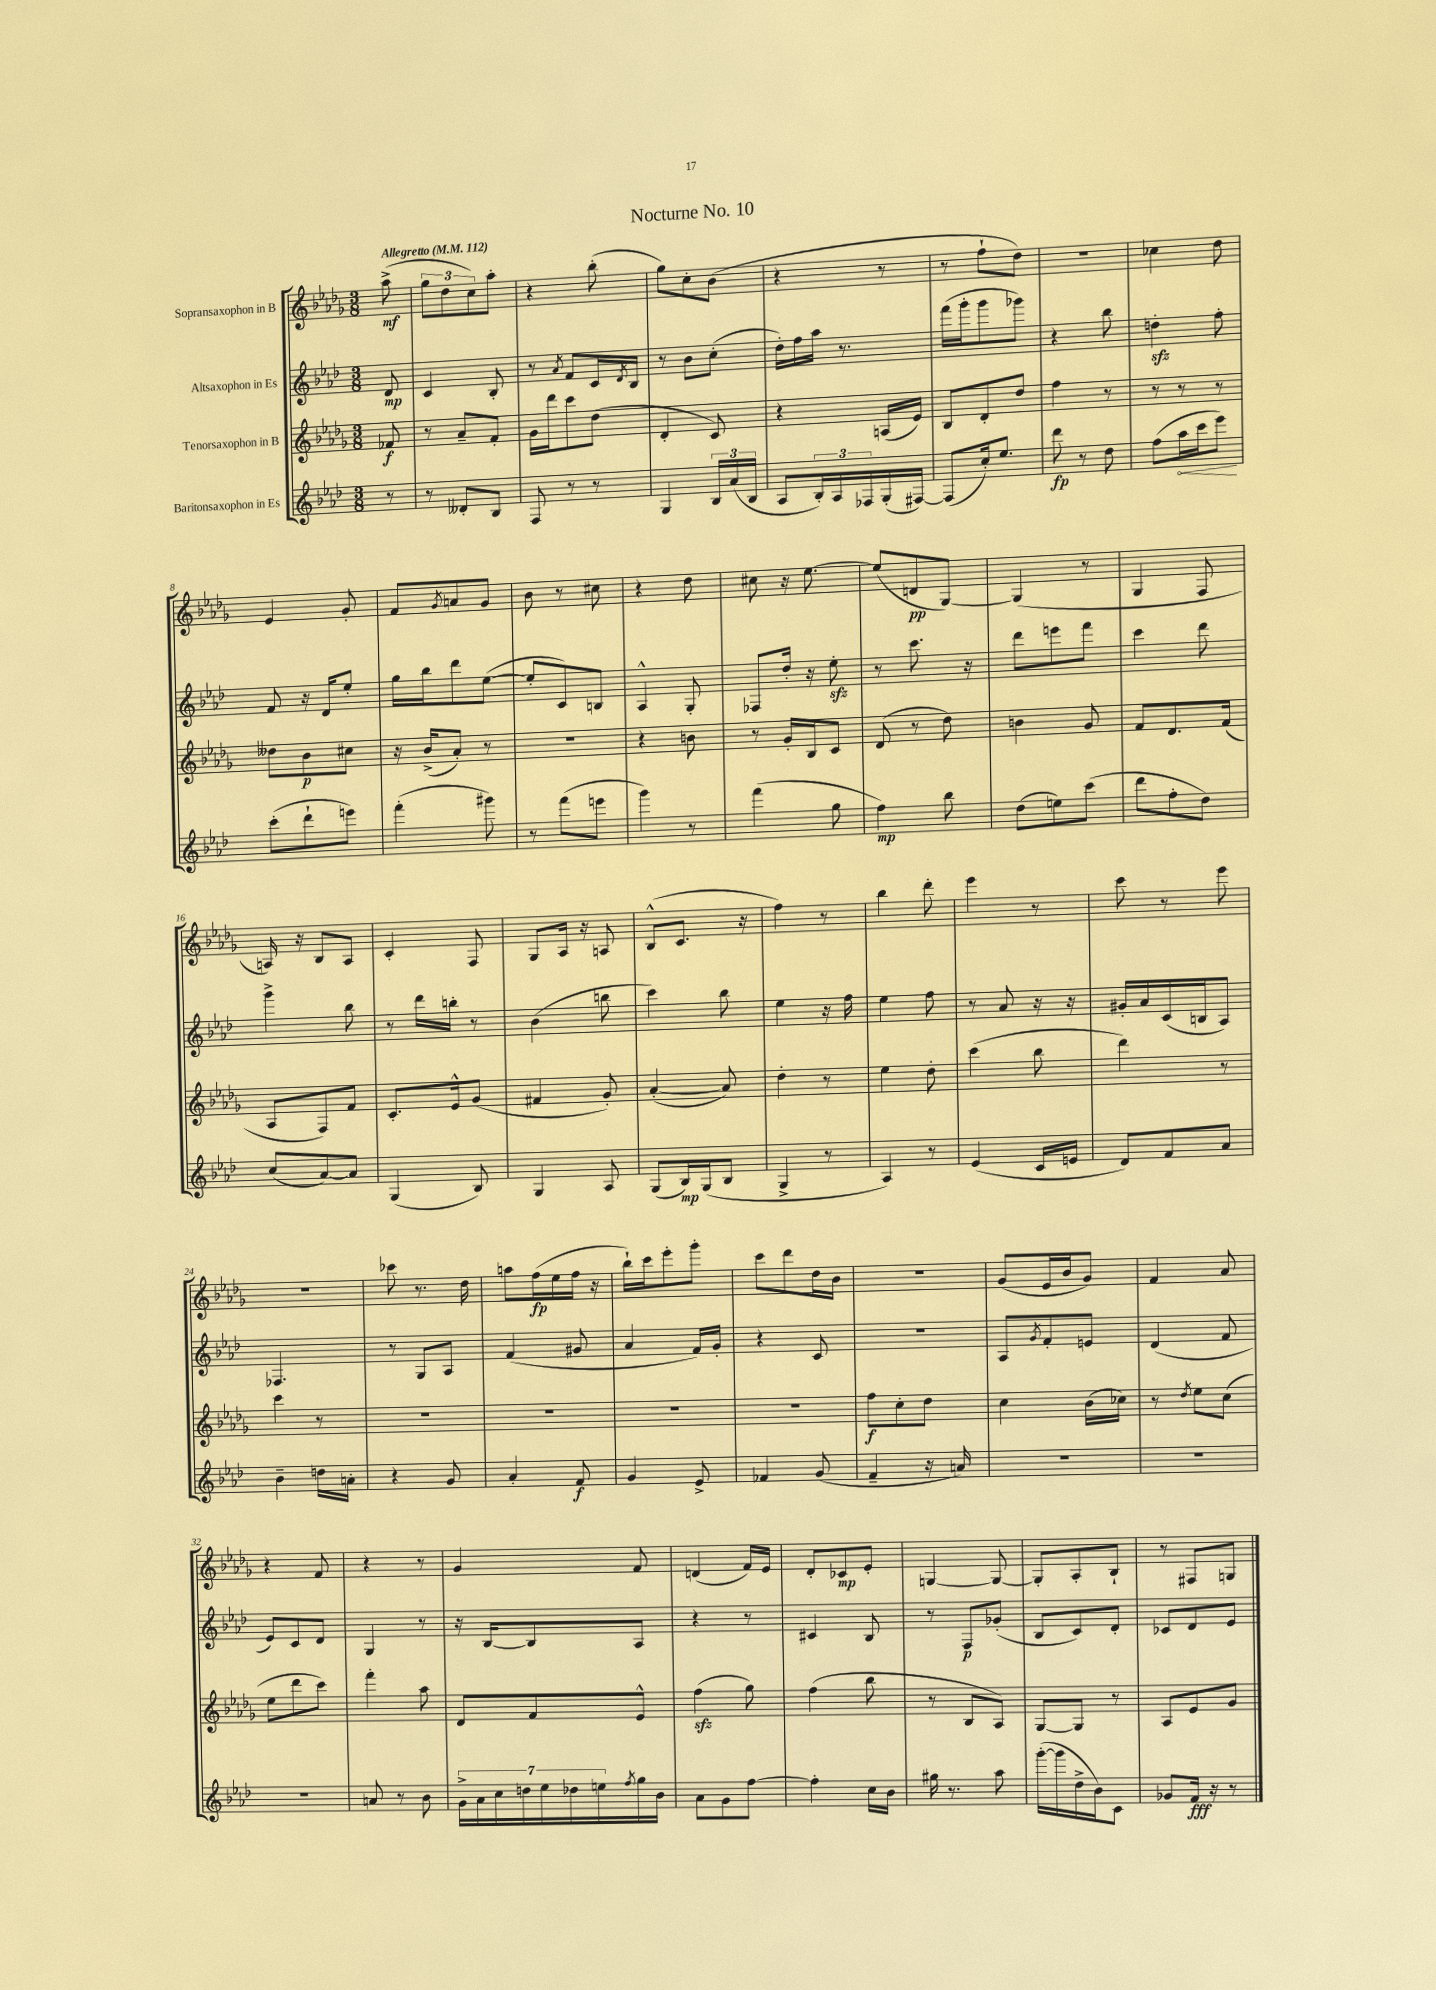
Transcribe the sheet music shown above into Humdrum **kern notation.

**kern	**kern	**kern	**kern
*staff4	*staff3	*staff2	*staff1
*clefG2	*clefG2	*clefG2	*clefG2
*k[b-e-a-d-]	*k[b-e-a-d-g-]	*k[b-e-a-d-]	*k[b-e-a-d-g-]
*M3/8	*M3/8	*M3/8	*M3/8
*MM112	*MM112	*MM112	*MM112
8r	8f-/	8d-/	(8aa-^\
=	=	=	=
8r	8r	4c/	12gg-\L
.	.	.	12dd-\
8d--'/L	8a-~/L	.	.
.	.	.	12cc\)
8B-/J	8f'/J	8B-'/	8aa-'\J
=	=	=	=
8F/	16g-\LL	8r	4r
.	16ddd-\J	.	.
.	.	8qa-/	.
8r	8ccc\	8f/L	.
8r	(8dd-\J	16c/L	(8bb-'\
.	.	8qd-/	.
.	.	16B-/JJ	.
=	=	=	=
4G/	4d-'/	8r	8gg-\L)
.	.	8b-\L	8cc'\
24B-/LL	8c/)	(8cc'\J	(8b-\J
(24a-/	.	.	.
24B-/JJ	.	.	.
=	=	=	=
8A-/L	4r	16dd-'\LL)	4r
.	.	16ff\	.
24B-'/L)	.	16aa-\JJ	.
24A-/	.	.	.
.	.	8.r	.
24F-/	.	.	.
(16G'/	(16A/LL	.	8r
[16F#/JJ)	16e-/JJ)	.	.
=	=	=	=
(8F#/]L	8B-/L	(16fff\LL	8r
.	.	16ggg'\J	.
16cc'/k)	8d-'/	8ggg\	8ff`\L
8.ee-/J	.	.	.
.	8dd-/J	8ggg-\J)	8dd-\J)
=	=	=	=
8ddd-\	4ff\	4r	4.r
8r	.	.	.
8dd-\	8r	8bb-\	.
=	=	=	=
(8ff\L	8r	4dd'\	4cc-\
16aa-\L	8r	.	.
16ccc\J	.	.	.
8eee-\J)	8r	8ff'\	8dd-\
=	=	=	=
(8ccc'\L	8dd--\L	8f/	4e-/
8ddd-`\	8b-\	16r	.
.	.	16d-/LK	.
8eee\J)	8cc#\J	8ee-'/J	8g-'/
=	=	=	=
(4fff'\	16r	16gg\LL	8f/L
.	(16b-^/LK	16bb-\J	.
.	.	.	8qg-/
.	8a-'/J)	8ddd-\	8a/
8ggg#\)	8r	([8ee-\J	8g-/J
=	=	=	=
8r	4.r	8ee-'/]L	8b-\
(8fff\L	.	8c/)	8r
8eee\J	.	8B/J	8cc#\
=	=	=	=
4ggg\)	4r	4A-^^/	4r
8r	8b\	8G'/	8dd-\
=	=	=	=
(4fff\	8r	8F-/L	8cc#\
.	16g-'/LL	16dd-'/Jk	16r
.	16B-/J	16r	[8.ee-\
8gg\	8c/J	8ee-'\	.
=	=	=	=
4ff\)	(8d-/	8r	(8ee-/]L
.	8r	8.ccc\	8d/
8bb-\	8dd-\)	.	[8G-/J)
.	.	16r	.
=	=	=	=
(8dd-\L	4b\	8ddd-\L	(4G-/]
8ee\)	.	8eee\	.
(8ccc\J	8g-/	8fff\J	8r
=	=	=	=
8ddd-\L	8f/L	4ccc\	4G-/
8ff'\	8.d-/	.	.
8dd-\J)	.	8ddd-\	8F/
.	(16f/Jk	.	.
=	=	=	=
(8cc/L	8A-/L	4ggg^\	16A/)
.	.	.	16r
[8a-/)	8F/)	.	8B-/L
8a-/]J	8f/J	8bb-\	8A/J
=	=	=	=
(4G/	8.c'/L	8r	4c'/
.	.	16ddd-\LL	.
.	16e-^^/k	16bb'\JJ	.
8B-/)	(8g-/J	8r	8F/
=	=	=	=
4G/	4f#/	(4b-\	8G-/L
.	.	.	16A-/Jk
.	.	.	16r
8A-/	8g-'/)	8bb\	8A/
=	=	=	=
(8G/L	([4a-'/	4ccc\)	(8B-^^/L
16B-/L)	.	.	8.c/J
(16G/J	.	.	.
8B-/J	8a-/])	8bb-\	.
.	.	.	16r
=	=	=	=
4G^/	4dd-'\	4ee-\	4ff\)
8r	8r	16r	8r
.	.	16ff\	.
=	=	=	=
4A-/)	4ee-\	4ee-\	4bb-\
8r	8dd-'\	8ff\	8ddd-'\
=	=	=	=
(4e-/	(4ccc\	8r	4eee-\
.	.	8a-/	.
16c/LL	8bb-\	16r	8r
16e/JJ	.	16r	.
=	=	=	=
8d-/L)	4ddd-\)	16g#'/LL	8ccc\
.	.	16a-/	.
8f/	.	(16c/	8r
.	.	16B/J	.
8a-/J	8r	8A-/J)	8eee-\
=	=	=	=
4b-~\	4ccc\	4.F-/	4.r
16dd\LL	8r	.	.
16a'\JJ	.	.	.
=	=	=	=
4r	4.r	8r	8ccc-\
.	.	8G/L	8.r
8g/	.	8A-/J	.
.	.	.	16dd-\
=	=	=	=
4a-'/	4.r	(4f/	8aa\L
.	.	.	(16ff\L
.	.	.	16ee-\
8f/	.	8g#/	16ff\JJ
.	.	.	16r
=	=	=	=
4g/	4.r	4a-/	16bb-`\LL)
.	.	.	16ccc\J
.	.	.	8eee-'\
8e-^/	.	16f/LL)	8ggg-'\J
.	.	16g'/JJ	.
=	=	=	=
4f-/	4.r	4r	8ccc\L
.	.	.	8ddd-\
(8g/	.	8c/	16dd-\L
.	.	.	16b-\JJ
=	=	=	=
4f~/	8ff\L	4.r	4.r
.	8cc'\	.	.
16r	8dd-\J	.	.
16a/)	.	.	.
=	=	=	=
4.r	4cc\	8A-/L	(8g-/L
.	.	8qg/	.
.	.	8f'/	16e-/L
.	.	.	16b-/J
.	(16b-\LL	8e/J	8g-/J)
.	16cc-\JJ)	.	.
=	=	=	=
4.r	8r	(4d-/	4f/
.	8qdd-/	.	.
.	8ee-\L	.	.
.	(8cc\J	8f/	8a-/
=	=	=	=
4.r	8ee-\L	8e-/L)	4r
.	8ddd-\	8c/	.
.	8ccc\J)	8d-/J	8f/
=	=	=	=
8a/	4fff'\	4G/	4r
8r	.	.	.
8b-\	8aa-\	8r	8r
=	=	=	=
28g^\LL	8d-/L	16r	4g-/
28a-\	.	.	.
.	.	[16B-/LK	.
28cc\	.	.	.
28dd\	.	.	.
.	8f/	8B-/]	.
28ee-\	.	.	.
28dd-\	.	.	.
28ee\	.	.	.
8qff/	.	.	.
16gg\	8e-^^/J	8A-/J	8f/
16b-\JJ	.	.	.
=	=	=	=
8a-\L	(4ff\	4r	(4d/
8g\	.	.	.
[8ff\J	8gg-\)	8r	16f/LL)
.	.	.	16e-/JJ
=	=	=	=
4ff'\]	(4ff\	4c#/	8d-'/L
.	.	.	8c-/
16cc\LL	8bb-\	8B-/	8e-'/J
16b-\JJ	.	.	.
=	=	=	=
16gg#\	8r	8r	[4G/
8.r	.	.	.
.	8B-/L	8F/L	.
8aa-\	8A-/J)	(8g-'/J	8G/_
=	=	=	=
([16ggg'\LL	[8G-/L	8B-/L	8G'/]L
16ggg\]	.	.	.
16dd-^\	8G-/]J	8c/)	8A-'/
16b-\J)	.	.	.
8c\J	8r	8d-'/J	8B-`/J
=	=	=	=
8g-/L	8A-/L	8c-/L	8r
16f/Jk	8e-/	8d-/	8F#/L
16r	.	.	.
8r	8g-/J	8e-/J	8G/J
==	==	==	==
*-	*-	*-	*-
